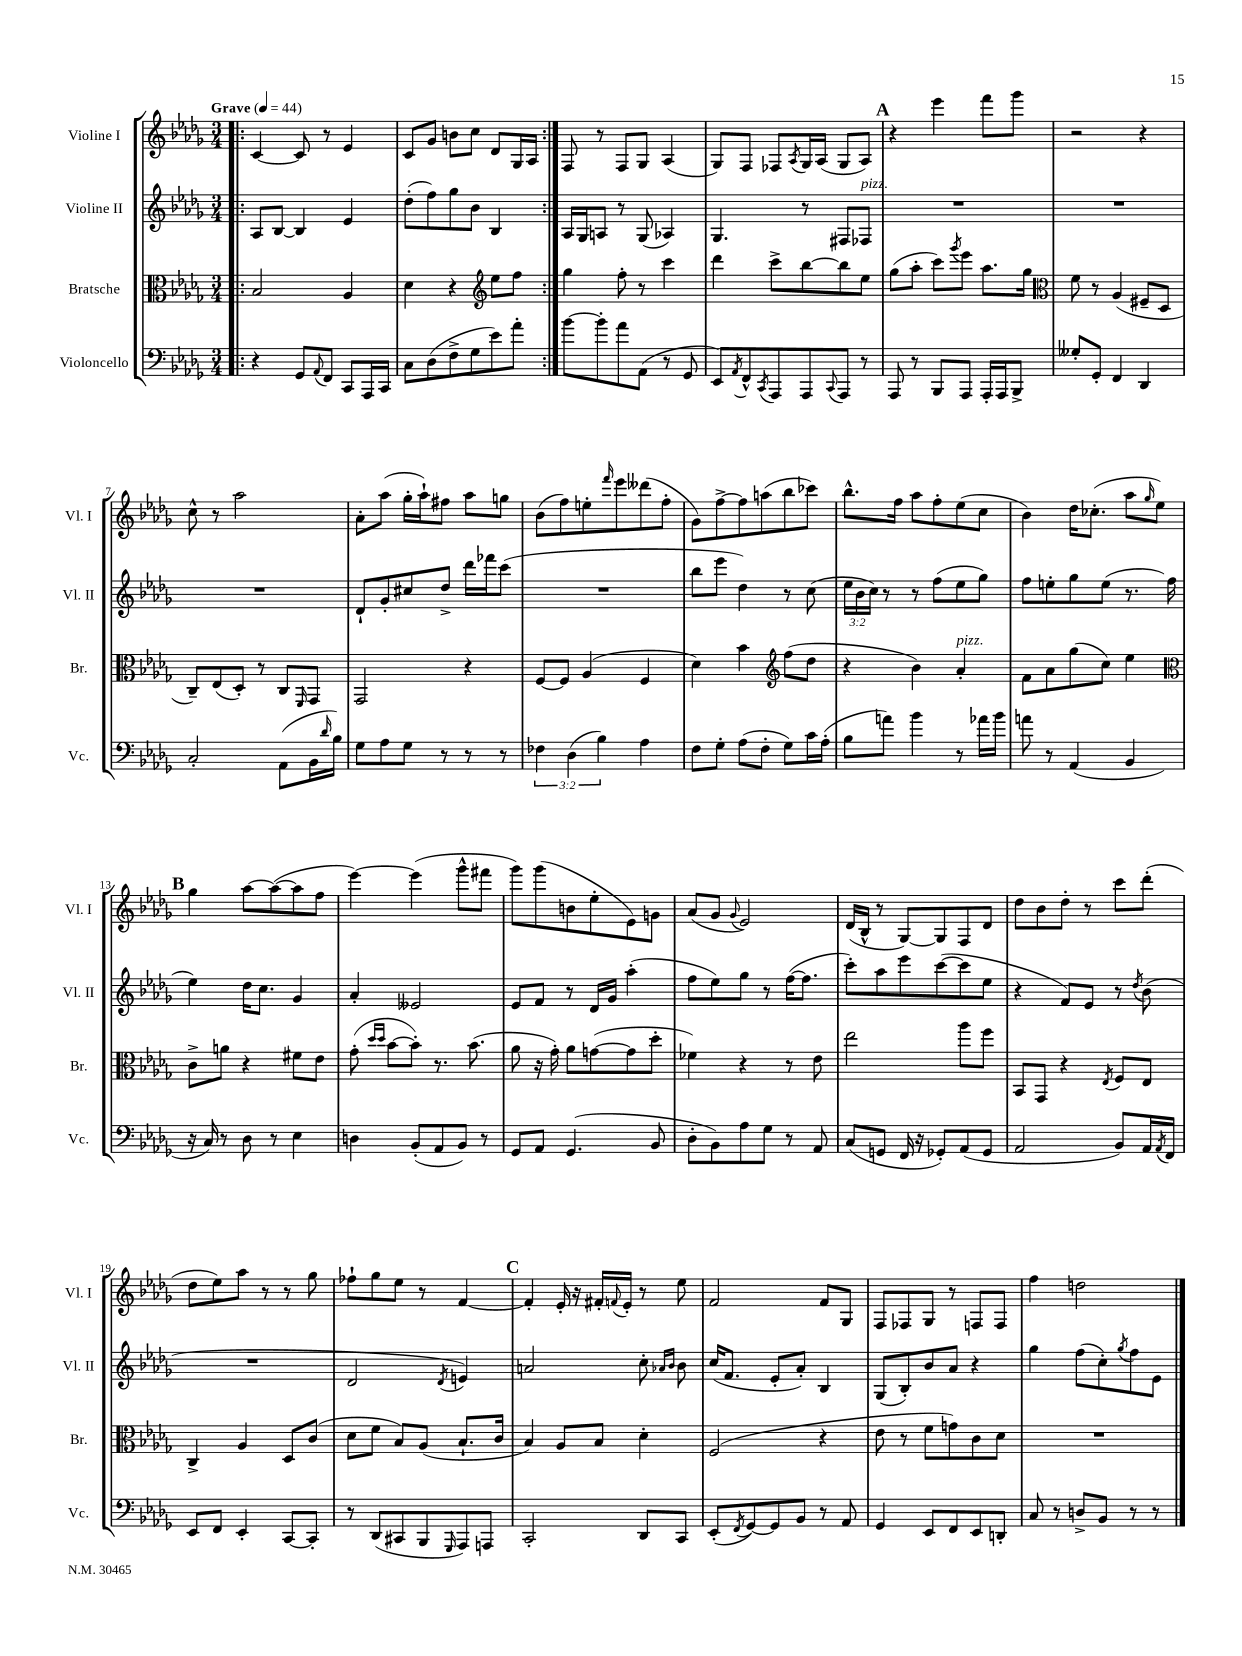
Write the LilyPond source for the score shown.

<<
\new StaffGroup <<
\new Staff = "s0" \with { instrumentName = "Violine I" shortInstrumentName = "Vl. I" } {
    \clef treble \key des \major \numericTimeSignature \time 3/4 \tempo "Grave" 4 = 44
    \repeat volta 2 { \bar ".|:" c'4~ c'8 r8 ees'4 |
    c'8 ges'8 b'8 c''8 des'8 ges16 aes16 | }
    f8 r8 f8 ges8 aes4( |
    ges8) f8 fes8 \acciaccatura { aes8 } ges16 aes16( ges8 aes8) |
    \mark \markup { \bold "A" } r4 ees'''4 f'''8 ges'''8 |
    r2 r4 |
    c''8-^ r8 aes''2 |
    aes'8-. aes''8( ges''16-. aes''16-!) fis''8 aes''8 g''8 |
    bes'8( f''8) e''8-. \grace { f'''16 } ees'''8 deses'''8( f''8-. |
    ges'8) f''8~-> f''8 a''8( bes''8 ces'''8) |
    bes''8.-^ f''16 aes''8 f''8-. ees''8( c''8 |
    bes'4) des''16 ces''8.-.( aes''8 \grace { ges''16 } ees''8) |
    \mark \markup { \bold "B" } ges''4 aes''8~ aes''8~( aes''8 f''8 |
    ees'''4~) ees'''4( ges'''8-^ fis'''8 |
    ges'''8) ges'''8( b'8 ees''8-. ees'8) g'8 |
    aes'8( ges'8 \appoggiatura { ges'8 } ees'2) |
    des'16( bes16-^ r8 ges8~) ges8 f8 des'8 |
    des''8 bes'8 des''8-. r8 c'''8 des'''8-.( |
    des''8 ees''8) aes''8 r8 r8 ges''8 |
    fes''8-! ges''8 ees''8 r8 f'4~ |
    \mark \markup { \bold "C" } f'4-. ees'16-. r16 fis'16-. \appoggiatura { f'8 } ees'16-. r8 ees''8 |
    f'2 f'8 ges8 |
    f8 fes8 ges8 r8 f8 f8 |
    f''4 d''2 \bar "|." |
}
\new Staff = "s1" \with { instrumentName = "Violine II" shortInstrumentName = "Vl. II" } {
    \clef treble \key des \major \numericTimeSignature \time 3/4 \override Staff.TupletNumber.text = #tuplet-number::calc-fraction-text
    \repeat volta 2 { \bar ".|:" aes8 bes8~ bes4 ees'4 |
    des''8-.( f''8) ges''8 bes'8 bes4 | }
    aes16 ges16 a8 r8 ges8( aes4) |
    ges4. r8 fis8 fes8^\markup { \italic "pizz." } |
    \mark \markup { \bold "A" } R2. |
    R2. |
    R2. |
    des'8-! ges'8-. cis''8 des''8-> des'''16 fes'''16 c'''8( |
    R2. |
    bes''8 ees'''8 des''4) r8 c''8( |
    \tuplet 3/2 { ees''16 bes'16 c''16) } r8 r8 f''8( ees''8 ges''8) |
    f''8 e''8-. ges''8 e''8( r8. f''16 |
    \mark \markup { \bold "B" } ees''4) des''16 c''8. ges'4 |
    aes'4-. eeses'2 |
    ees'8 f'8 r8 des'16 ges'16 aes''4-.( |
    f''8 ees''8) ges''8 r8 f''16~( f''8. |
    c'''8-.) aes''8 ees'''8 c'''8~( c'''8 ees''8 |
    r4 f'8) ees'8 r8 \acciaccatura { des''8 } bes'8( |
    R2. |
    des'2 \acciaccatura { des'8 } e'4) |
    \mark \markup { \bold "C" } a'2 c''8-. \grace { aes'16 bes'16 } bes'8 |
    c''16( f'8. ees'8-. aes'8-.) bes4 |
    ges8( bes8-.) bes'8 aes'8 r4 |
    ges''4 f''8( c''8-.) \acciaccatura { ges''8 } f''8 ees'8 \bar "|." |
}
\new Staff = "s2" \with { instrumentName = "Bratsche" shortInstrumentName = "Br." } {
    \clef alto \key des \major \numericTimeSignature \time 3/4
    \repeat volta 2 { \bar ".|:" bes2 aes4 |
    des'4 r4 \clef treble ees''8 f''8 | }
    ges''4 f''8-. r8 c'''4 |
    des'''4 c'''8-> bes''8~ bes''8 ees''8 |
    \mark \markup { \bold "A" } ges''8( aes''8-. c'''8) \acciaccatura { ges'''8 } ees'''8 aes''8. ges''16 |
    \clef alto f'8 r8 aes4( fis8-- des8 |
    c8--) ees8( des8-.) r8 c8 \grace { f,16 } ges,8 |
    ges,2 r4 |
    f8~ f8 aes4( f4 |
    des'4) bes'4 \clef treble f''8( des''8 |
    r4 bes'4) aes'4-.^\markup { \italic "pizz." } |
    f'8 aes'8 ges''8( c''8) ees''4 |
    \mark \markup { \bold "B" } \clef alto c'8-> a'8 r4 fis'8 ees'8 |
    ges'8-.( \grace { des''16 des''16 } bes'8~ bes'8-.) r8. bes'8.( |
    aes'8 r16 ges'16-.) aes'8 g'8~( g'8 des''8-. |
    fes'4) r4 r8 ees'8 |
    ees''2 aes''8 f''8 |
    bes,8 ges,8 r4 \acciaccatura { ees8 } f8 ees8 |
    c4-> aes4 des8 c'8( |
    des'8 f'8 bes8) aes8( bes8.-! c'16 |
    \mark \markup { \bold "C" } bes4) aes8 bes8 des'4-. |
    f2( r4 |
    ees'8 r8 f'8 g'8) c'8 des'8 |
    R2. \bar "|." |
}
\new Staff = "s3" \with { instrumentName = "Violoncello" shortInstrumentName = "Vc." } {
    \clef bass \key des \major \numericTimeSignature \time 3/4 \override Staff.TupletNumber.text = #tuplet-number::calc-fraction-text
    \repeat volta 2 { \bar ".|:" r4 ges,8 \appoggiatura { aes,8 } f,8 c,8 aes,,16 c,16 |
    c8 des8( f8-> ges8 ees'8) aes'8-. | }
    bes'8~ bes'8-. aes'8 aes,8( r8 ges,8 |
    ees,8) \acciaccatura { aes,8 } f,8-^ \acciaccatura { c,8 } aes,,8 aes,,8 \appoggiatura { c,8 } aes,,8 r8 |
    \mark \markup { \bold "A" } aes,,8 r8 bes,,8 aes,,8 aes,,16-. aes,,16 bes,,8-> |
    geses8-. ges,8-. f,4 des,4 |
    c2-. aes,8( bes,16 \grace { des'16 } bes16) |
    ges8 aes8 ges8 r8 r8 r8 |
    \tuplet 3/2 { fes4 des4( bes4) } aes4 |
    f8 ges8-. aes8( f8-. ges8) c'16 aes16-.( |
    bes8 a'8) bes'4 r8 aes'16 bes'16 |
    a'8 r8 aes,4( bes,4 |
    \mark \markup { \bold "B" } r16 c16) r8 des8 r8 ees4 |
    d4 bes,8-.( aes,8 bes,8) r8 |
    ges,8 aes,8 ges,4.( bes,8 |
    des8-. bes,8) aes8 ges8 r8 aes,8 |
    c8( g,8 f,16 r16 ges,8-.) aes,8( ges,8 |
    aes,2 bes,8) aes,16 \acciaccatura { aes,8 } f,16 |
    ees,8 f,8 ees,4-. c,8~ c,8-. |
    r8 des,8( cis,8 bes,,8 \grace { ges,,16 } aes,,8) a,,8 |
    \mark \markup { \bold "C" } c,2-. des,8 c,8 |
    ees,8-.( \acciaccatura { f,8 } ges,8~) ges,8 bes,8 r8 aes,8 |
    ges,4 ees,8 f,8 ees,8 d,8-. |
    c8 r8 d8-> bes,8 r8 r8 \bar "|." |
}
>>
>>
